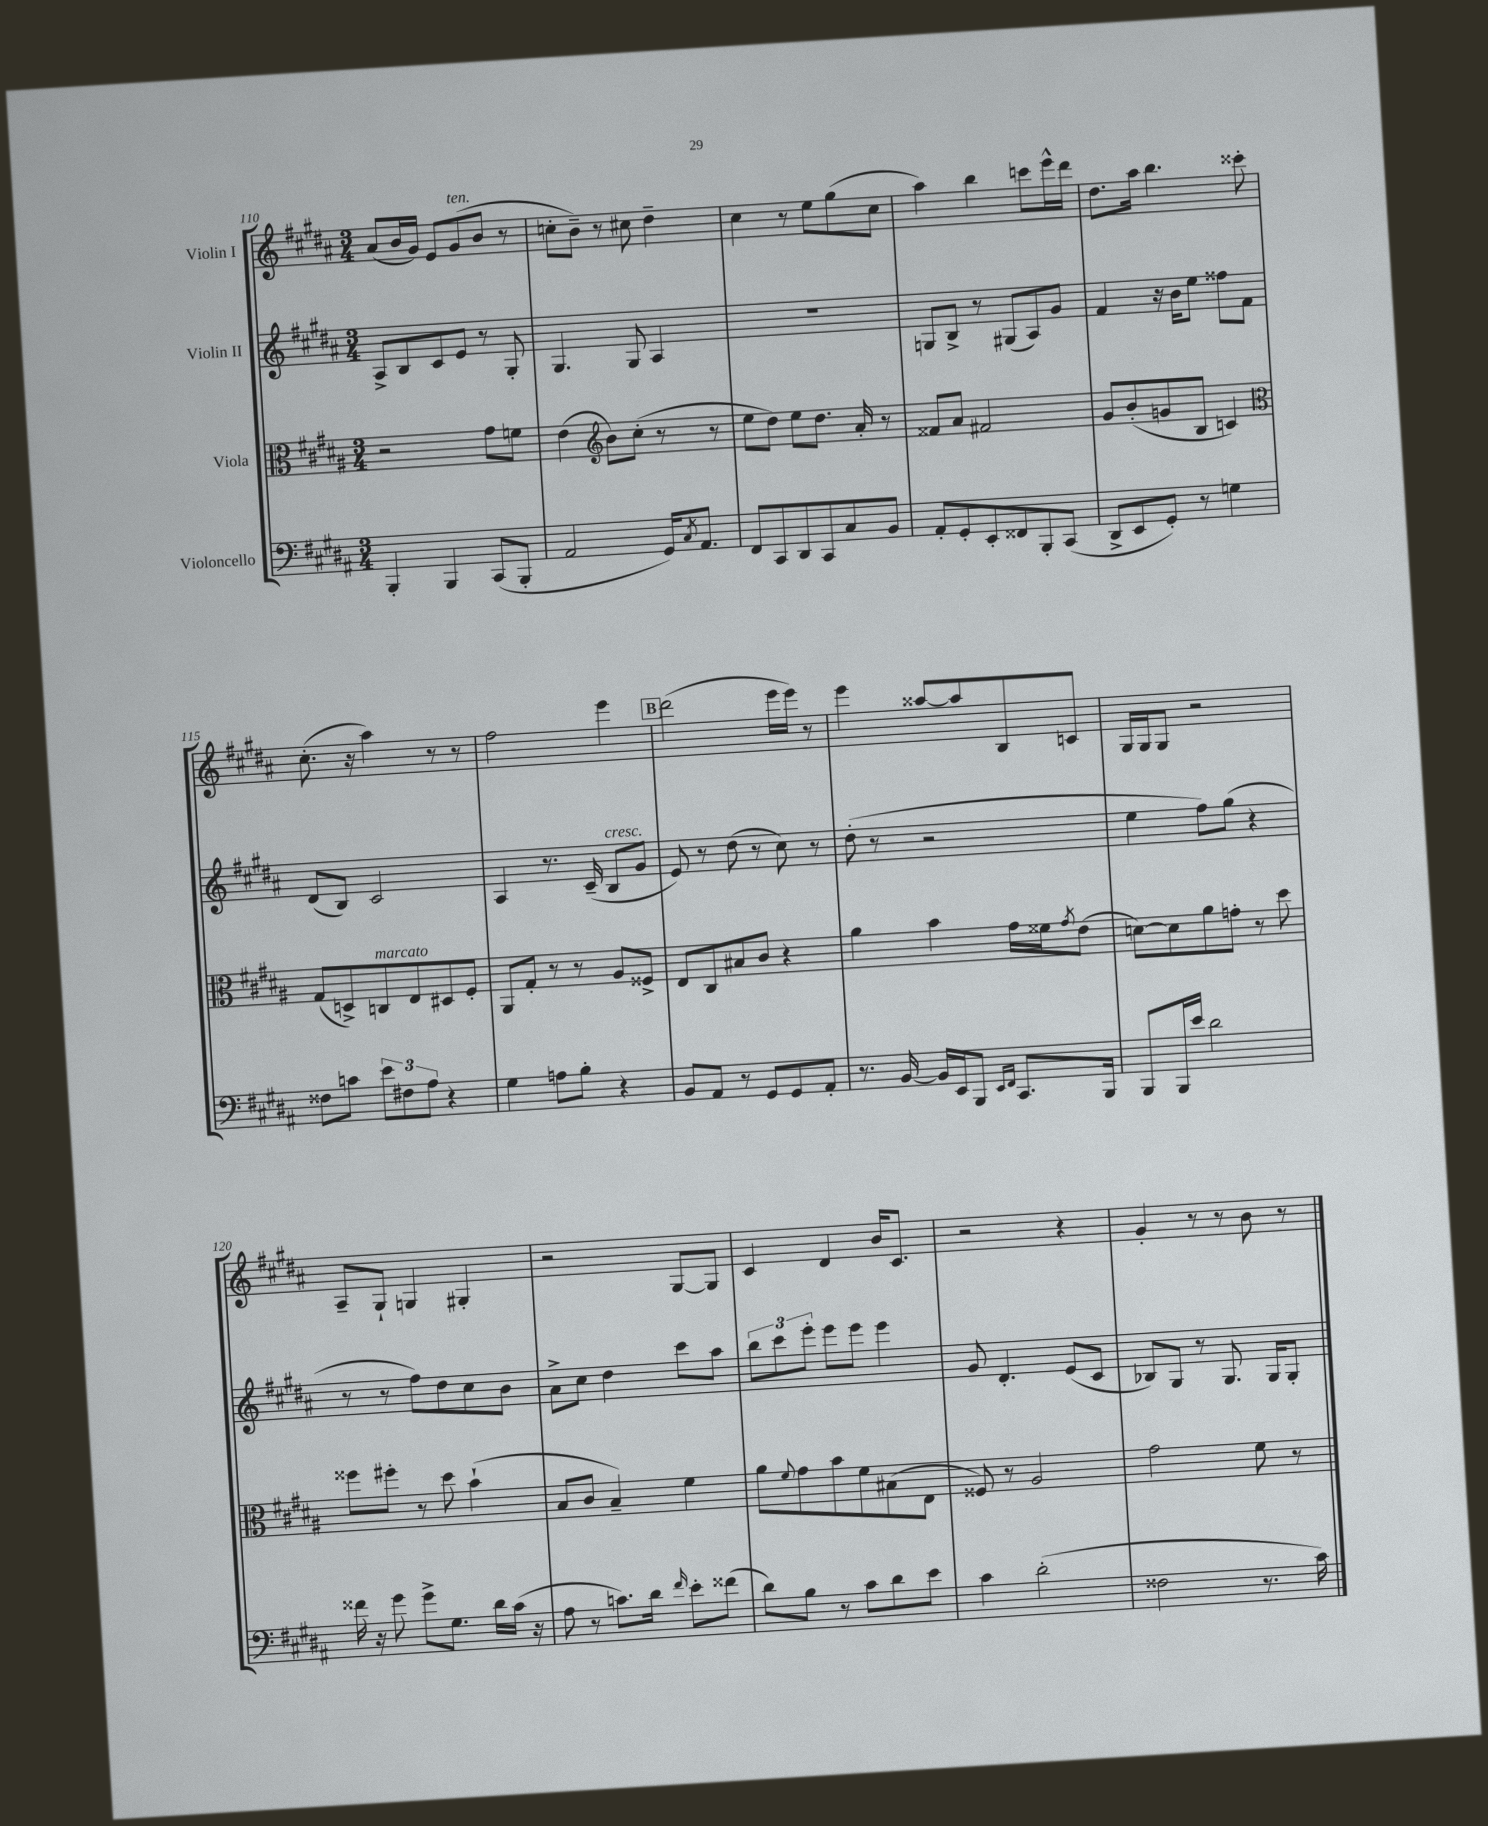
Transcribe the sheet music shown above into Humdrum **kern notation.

**kern	**kern	**kern	**kern
*staff4	*staff3	*staff2	*staff1
*clefF4	*clefC3	*clefG2	*clefG2
*k[f#c#g#d#a#]	*k[f#c#g#d#a#]	*k[f#c#g#d#a#]	*k[f#c#g#d#a#]
*M3/4	*M3/4	*M3/4	*M3/4
4BBB'/	2r	8A#^/L	(8a#/L
.	.	8B/	16b/L
.	.	.	16g#/JJ)
4BBB/	.	8c#/	8e/L
.	.	8e/J	(8g#/
(8CC#/L	8g#\L	8r	8b/J
8BBB'/J	8f\J	8G#'/	8r
=	=	=	=
2AA#/	(4e\	4.G#/	8cc'\L
.	.	.	8b~\J)
*	*clefG2	*	*
.	8b\L)	.	8r
.	(8cc#'\J	8G#/	8cc#\
16GG#/LK)	8r	4A#/	4dd#~\
8qC#/	.	.	.
8.AA#/J	.	.	.
.	8r	.	.
=	=	=	=
8FF#/L	8ee\L	2.r	4cc#\
8CC#/	8dd#\J)	.	.
8DD#/	8ee\L	.	8r
8CC#/	8.dd#\J	.	8ee\L
8C#/	.	.	(8gg#\
.	16a#'/	.	.
8BB/J	8r	.	8cc#\J
=	=	=	=
8AA#'/L	8f##/L	8G/L	4aa#\)
8GG#'/	8a#/J	8B^/J	.
8EE'/	2f#/	8r	4bb\
8FF##/	.	(8G#/L	.
8BBB'/	.	8A#/)	8ccc\L
(8CC#/J	.	8g#/J	16eee^^\L
.	.	.	16ddd#\JJ
=	=	=	=
8DD#^/L	8g#/L	4f#/	8.dd#\L
8EE/	(8b'/	.	.
.	.	.	16aa#\Jk
8GG#'/J)	8g/	16r	4.bb\
.	.	16b\LK	.
8r	8B/J	8ee\J	.
4G\	4c/)	8ff##\L	.
.	.	8f#\J	8ccc##'\
=	=	=	=
*	*clefC3	*	*
8F##\L	(8G#/L	(8d#/L	(8.cc#'\
8c\J	8D^/)	8B/J)	.
.	.	.	16r
12e\L	8C/	2c#/	4aa#\)
12F#\	.	.	.
.	8E/	.	.
12A#\J	.	.	.
4r	8D#/	.	8r
.	8F#'/J	.	8r
=	=	=	=
4G#\	8AA#/L	4A#/	2ff#\
.	8G#'/J	.	.
8A\L	8r	8.r	.
8B'\J	8r	.	.
.	.	(16c#~/	.
4r	8A#/L	8B/L	4eee\
.	8F##^/J	8g#/J	.
=	=	=	=
8BB/L	8E/L	8e/)	(2ddd#\
8AA#/J	8C#/	8r	.
8r	8B#/	(8dd#\	.
8GG#/L	8c#/J	8r	.
8GG#/	4r	8cc#\)	16eee\LL
.	.	.	16eee\JJ)
8AA#'/J	.	8r	8r
=	=	=	=
8.r	4a#\	(8dd#'\	4eee\
.	.	8r	.
[16BB/	.	.	.
16BB/]LL	4b\	2r	[8aa##/L
16EE/J	.	.	.
8BBB/J	.	.	8aa##/]
16qqEE/LL	.	.	.
16qqFF#/JJ	.	.	.
8.CC#/L	16g#\LL	.	8B/
.	16f##\J	.	.
.	8qg#/	.	.
.	(8e\J	.	8c/J
16BBB/Jk	.	.	.
=	=	=	=
8BBB/L	[8d\L)	4ee\	16G#/LL
.	.	.	16G#/J
16BBB/L	8d\]	.	8G#/J
16e/JJ	.	.	.
2d#\	8a#\	8ff#\L)	2r
.	8g'\J	(8gg#\J	.
.	8r	4r	.
.	8dd#\	.	.
=	=	=	=
16f##\	8ff##\L	8r	8A#~/L
16r	.	.	.
8g#\	8ff#'\J	8r	8G#`/J
8g#^\L	8r	8ff#\L)	4G/
8.G#\J	8dd#\	8dd#\	.
.	(4b`\	8cc#\	4G#'/
16d#\LL	.	.	.
(16c#\JJ	.	8b\J	.
16r	.	.	.
=	=	=	=
8A#\	8B/L	8a#^\L	2r
8r	8c#/J	8cc#\J	.
8.c\L)	4B~/)	4dd#\	.
16d#\Jk	.	.	.
16qqf#/	.	.	.
8e'\L	4f#\	8ccc#\L	[8G#/L
(8f##\J	.	8aa#\J	8G#/]J
=	=	=	=
8d#\L)	8a#\L	12bb\L	4c#/
.	.	12ccc#\	.
.	8qqf#/	.	.
8B\J	8g#\	.	.
.	.	12eee'\J	.
8r	8b\	8eee\L	4d#/
8c#\L	8f#\	8eee\J	.
8d#\	(8B#\	4eee\	16b/LK
.	.	.	8.c#/J
8e\J	8E\J	.	.
=	=	=	=
4c#\	8F##/)	8g#/	2r
.	8r	4.d#'/	.
(2d#'\	2A#/	.	.
.	.	(8e/L	4r
.	.	8c#/J	.
=	=	=	=
2F##\	2g#\	8B-/L)	4g#'/
.	.	8G#/J	.
.	.	8r	8r
.	.	8.G#/	8r
8.r	8f#\	.	8b\
.	.	16G#/LK	.
.	8r	8G#'/J	8r
16c#\)	.	.	.
==	==	==	==
*-	*-	*-	*-
